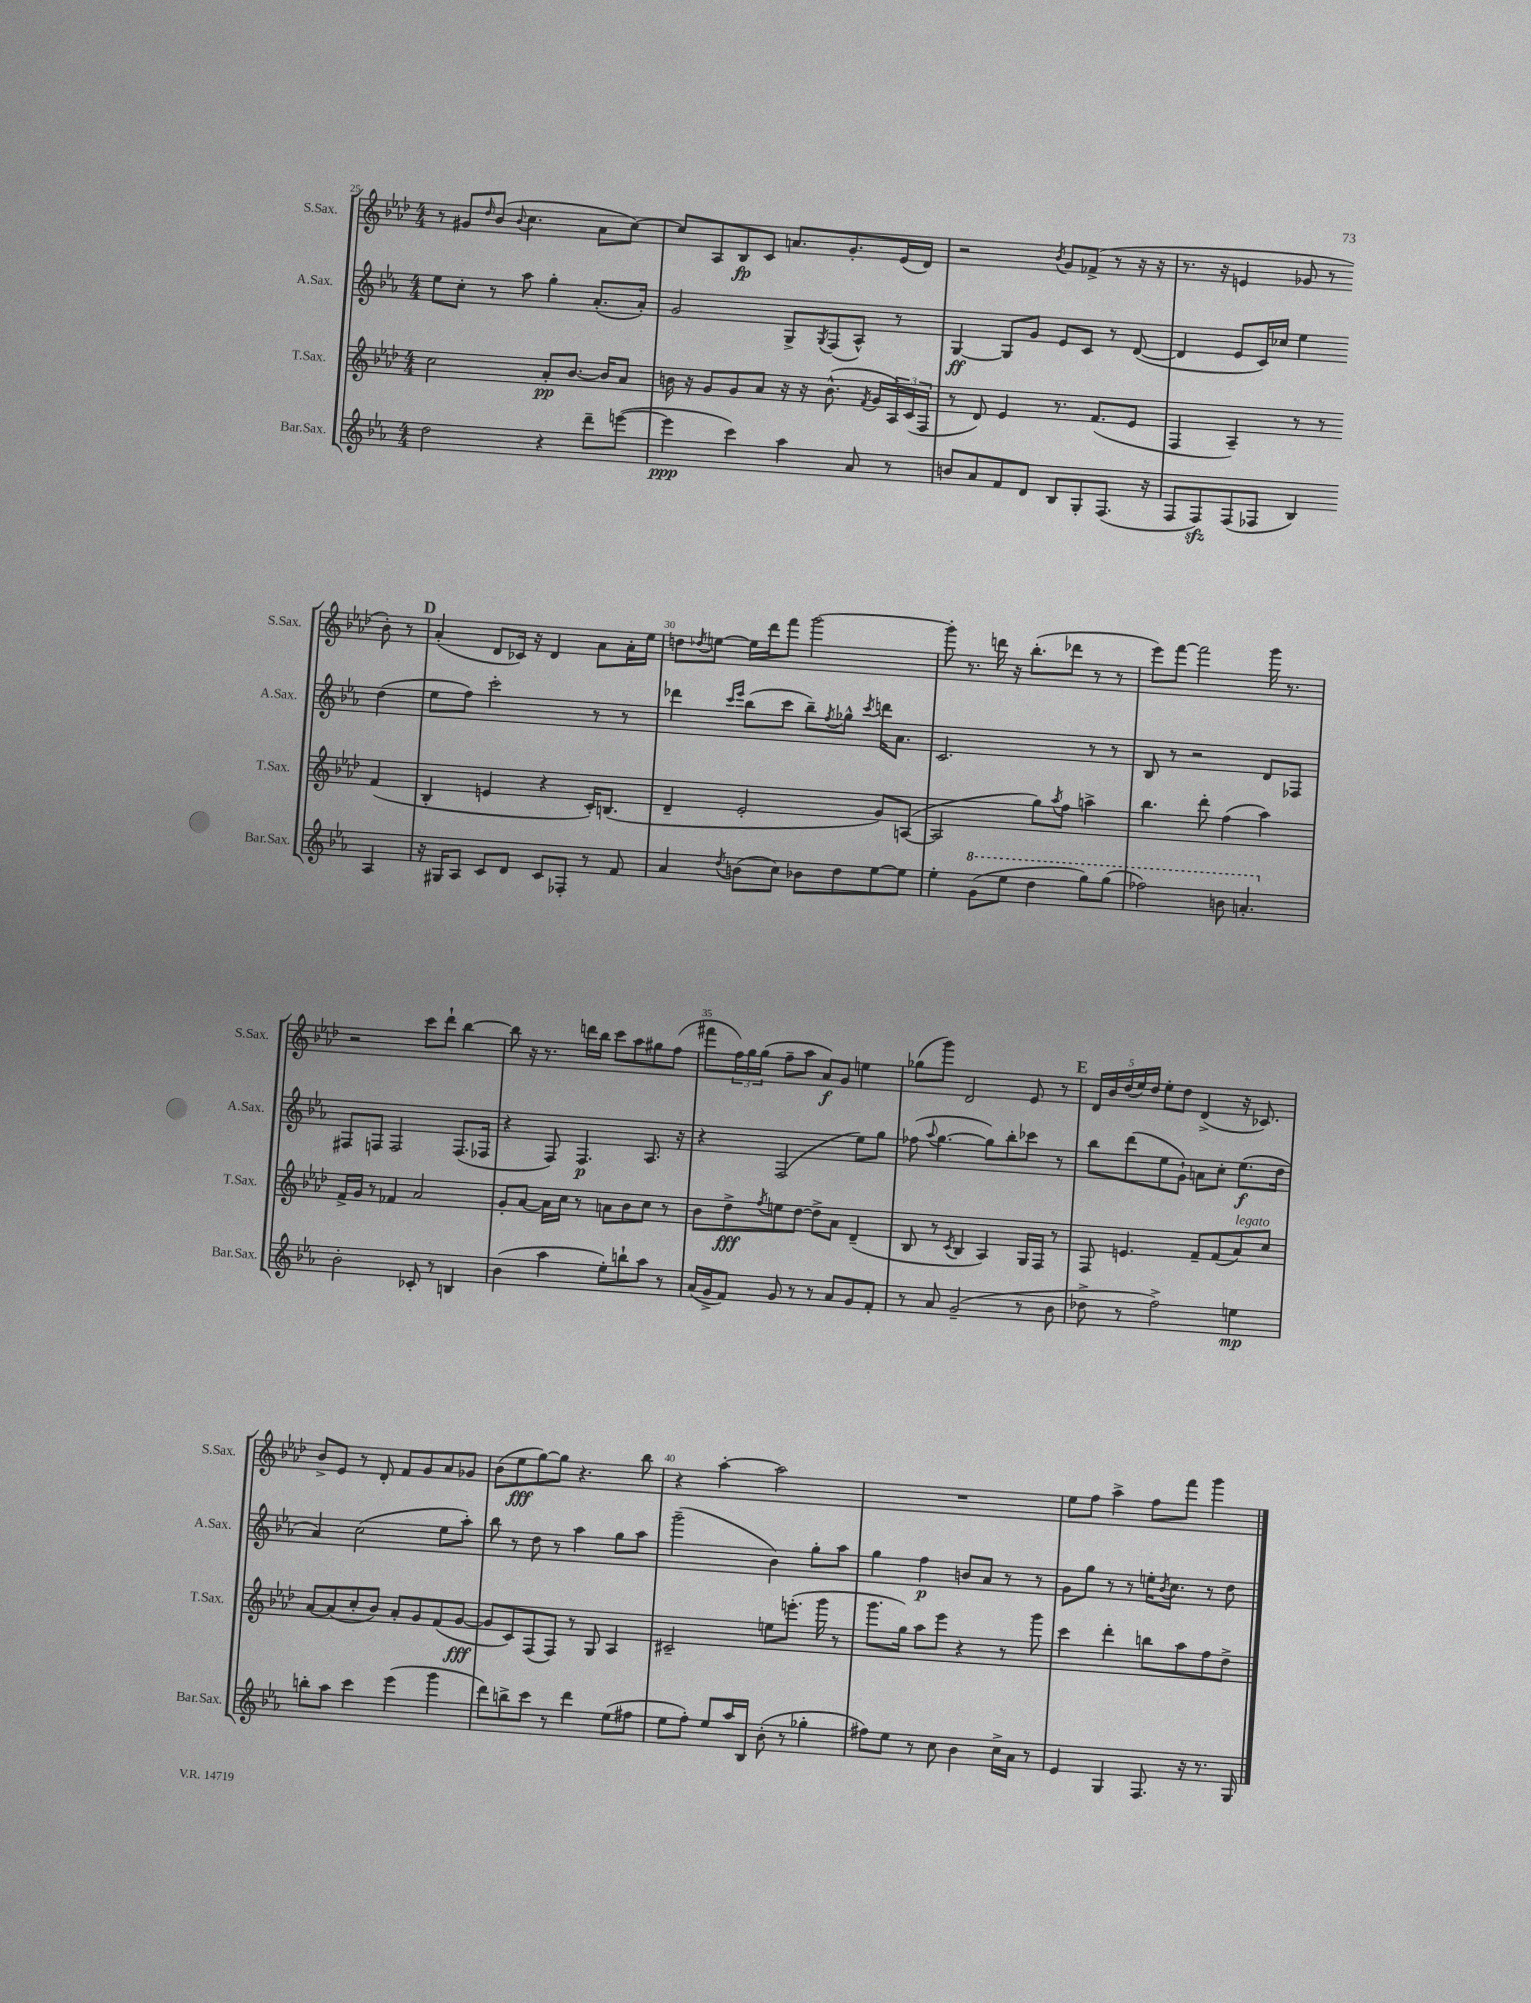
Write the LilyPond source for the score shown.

<<
\new StaffGroup <<
\new Staff = "s0" \with { instrumentName = "S.Sax." shortInstrumentName = "S.Sax." } {
    \clef treble \key aes \major \numericTimeSignature \time 4/4
    r8 gis'8 \grace { des''16 } bes'8( \appoggiatura { bes'8 } c''4. aes'8 c''8~) |
    c''8 aes8 bes8\fp c'8 a'8. g'8.-. ees'16( des'16) |
    r2 \acciaccatura { bes'8 } g'8 fes'8->( r8 r16 r16 |
    r8. r16 e'4 ges'8 r8 bes'8-.) r8 |
    \mark \markup { \bold "D" } aes'4-.( des'8 ces'16) r16 des'4 aes'8 aes'16-. ees''16 |
    d''8 \acciaccatura { des''8 } e''8~ e''16 des'''16 f'''8 g'''2~ |
    g'''8-. r8. d'''16 r16 bes''8.-.( des'''8 r8 r8 |
    ees'''8) f'''8~ f'''2 g'''16 r8. |
    r2 c'''8 des'''8-! bes''4~ |
    bes''8 r16 r8. d'''16 bes''16 c'''8 aes''8 gis''8 f''8( |
    fis'''8 \tuplet 3/2 { f''16) g''16 g''16( } f''8-- aes''8 aes'8\f) g'8 e''4 |
    ges''8( g'''8) des'2 ees'8 r8 |
    \mark \markup { \bold "E" } \tuplet 5/4 { des'16 bes'16 des''16( ees''16) des''16 } ees''8-. des''8 des'4->( r16 ces'8.) |
    bes'8-> ees'8 r8 des'8-. f'8 g'8 aes'8 ges'8 |
    bes'8( ees''8\fff g''8~) g''8 r4. bes''8 |
    r4 aes''4~-. aes''2 |
    R1 |
    ees''8 f''8 aes''4-> f''8 f'''8 g'''4 \bar "|." |
}
\new Staff = "s1" \with { instrumentName = "A.Sax." shortInstrumentName = "A.Sax." } {
    \clef treble \key ees \major \numericTimeSignature \time 4/4
    ees''8 c''8-. r8 aes''8 g''4-. aes'8.-.( aes'16-.) |
    g'2 g8-> \acciaccatura { g8 } f8( aes8-^) r8 |
    g4~\ff g8 g'8 ees'8 c'8 r8 d'8~( |
    d'4 ees'8 c'16) ces''16 ees''4 d''4( |
    \mark \markup { \bold "D" } ees''8 f''8) c'''2-. r8 r8 |
    des'''4 \grace { c'''16 ees'''16 } bes''8( c'''8 bes''8--) \acciaccatura { f''8 } ges''8-^ \acciaccatura { c'''8 } d'''16 aes'8. |
    c'2. r8 r8 |
    bes8 r8 r2 d'8 fes8 |
    fis8 f8 f2 f8.( fes16 |
    r4 f8) f4.\p aes8. r16 |
    r4 f2( ees''8) g''8 |
    fes''8( \appoggiatura { aes''8 } g''4.~ g''8) bes''8-. ces'''8 r8 |
    \mark \markup { \bold "E" } bes''8 d'''8( ees''8 g'8-!) a'8 c''8-. ees''8.\f( d''16 |
    aes'4) c''2( ees''8 aes''8-.) |
    bes''8 r8 d''8 r8 aes''4 g''8 aes''8 |
    g'''2--( bes'4) g''8-. aes''8 |
    g''4 f''4\p b'8 aes'8 r8 r8 |
    g'8 g''8 r8 r8 e''16-. \acciaccatura { bes'8 } c''8. r8 d''8 \bar "|." |
}
\new Staff = "s2" \with { instrumentName = "T.Sax." shortInstrumentName = "T.Sax." } {
    \clef treble \key aes \major \numericTimeSignature \time 4/4
    c''2 aes'8-.\pp bes'8.~ bes'16 aes'8 |
    b'16 r16 g'8 g'8 aes'8 r16 r16 b'8.-^( \acciaccatura { f'8 } g'16 \tuplet 3/2 { aes16) c'16( f16 } |
    r8 des'8) ees'4 r8. f'8.( ees'8 |
    f4 aes4--) r8 r8 f'4( |
    \mark \markup { \bold "D" } bes4-. e'4 r4 c'16-.) b8.( |
    des'4-- ees'2-. g'8) a8~( |
    a2 g''8) \acciaccatura { aes''8 } f''8 a''4-> |
    bes''4. des'''8-. f''4( aes''4) |
    f'16-> g'16 r8 fes'4 aes'2 |
    g'8-. aes'8~ aes'16 c''16 r8 a'8 bes'8 c''8 r8 |
    bes'8 des''8->\fff \acciaccatura { f''8 } e''8 des''8~ des''8-> aes'8 des'4--( |
    bes8 r8 \acciaccatura { c'8 } bes4 aes4) g16 f16 r8 |
    \mark \markup { \bold "E" } f8 e'4. f'8-- f'8( aes'8^\markup { \italic "legato" }) c''8 |
    aes'8~ aes'8( c''8-. bes'8) aes'8-. g'8 f'8( g'8~\fff |
    g'8 c'8) f8( f8) r8 g8 aes4 |
    cis'2-- e''8 e'''8.-.( g'''16 r8 |
    g'''8. g''16) aes''8 ees'''8 r4 r8 g'''8 |
    c'''4 des'''4-. b''8 aes''8 f''8 des''8-> \bar "|." |
}
\new Staff = "s3" \with { instrumentName = "Bar.Sax." shortInstrumentName = "Bar.Sax." } {
    \clef treble \key ees \major \numericTimeSignature \time 4/4
    d''2 r4 d'''8-- e'''8~( |
    e'''4\ppp c'''4) aes''4 aes'8 r8 |
    b'8 aes'8 f'8 d'8 bes8 g8-. f8.( r16 |
    f8 f8\sfz) f8( fes8 bes4) aes4 |
    \mark \markup { \bold "D" } r16 gis16 aes8 c'8 d'8 c'8 fes8-. r8 f'8 |
    aes'4 \acciaccatura { d''8 } b'8( c''8) bes'8 d''8 ees''8~ ees''8 |
    ees''4-. \ottava #1 g''8( ees'''8 d'''4 g'''8) g'''8( |
    fes'''2) b''8 a''4.-. \ottava #0 |
    bes'2-. ces'8-. r8 b4 |
    bes'4( aes''4 ees''8-.) b''8-! aes''8 r8 |
    aes'16( g'16-> f'8) g'8 r8 r8 aes'8 g'8 f'8-. |
    r8 aes'8 g'2--( r8 bes'8 |
    \mark \markup { \bold "E" } des''8-> r8 f''2->) e''4\mp |
    b''8-. aes''8 c'''4 ees'''4( g'''4 |
    d'''8) b''8-> c'''8 r8 d'''4 ees''8( fis''8 |
    ees''8 f''8-.) ees''8 aes''16 bes16 bes'8-.( r8 ges''4-. |
    fis''8) ees''8 r8 c''8 bes'4 c''16-> aes'16 r8 |
    ees'4 g4 f8. r16 r8. g16 \bar "|." |
}
>>
>>
\layout { \context { \Score currentBarNumber = #25 \override BarNumber.break-visibility = ##(#f #t #t) barNumberVisibility = #(every-nth-bar-number-visible 5) } }
